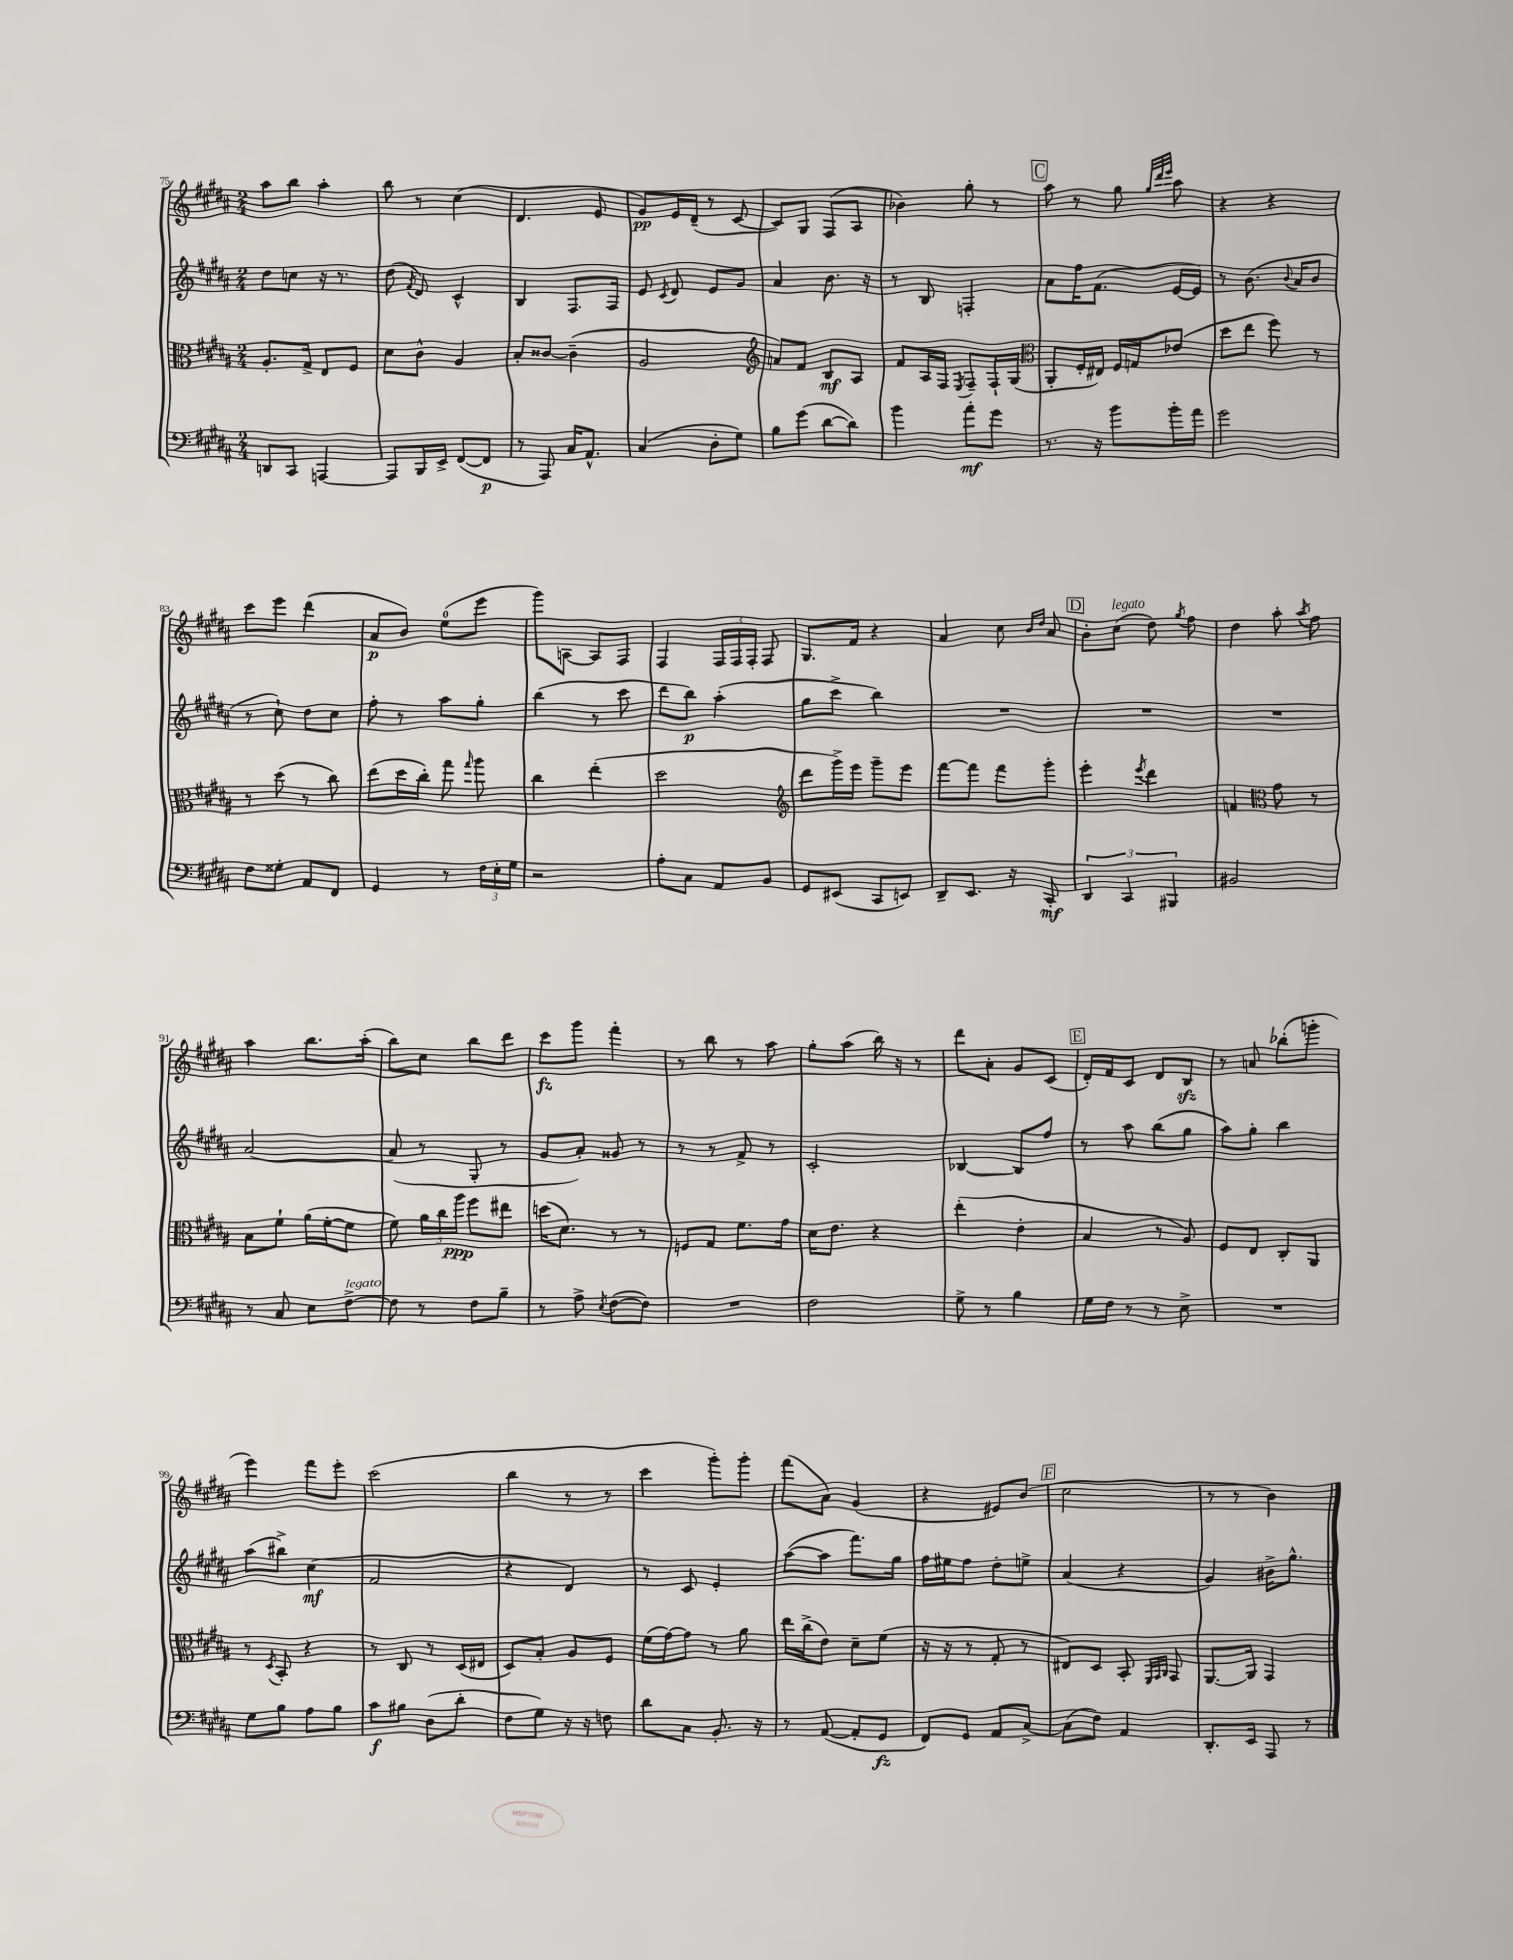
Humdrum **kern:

**kern	**kern	**kern	**kern
*staff4	*staff3	*staff2	*staff1
*clefF4	*clefC3	*clefG2	*clefG2
*k[f#c#g#d#a#]	*k[f#c#g#d#a#]	*k[f#c#g#d#a#]	*k[f#c#g#d#a#]
*M2/4	*M2/4	*M2/4	*M2/4
8DD	8.A#'	8dd#	8aa#
8CC#	.	8cc	8bb
.	16G#^	.	.
[4AAA	8E	16r	4aa#'
.	.	8.r	.
.	8F#	.	.
=	=	=	=
8AAA]	8d#	(8dd#	8bb
.	.	8qf#	.
16BBB	8c#^^	8d#)	8r
16EE^	.	.	.
([8FF#	4A#	4c#^^	(4cc#
8FF#]	.	.	.
=	=	=	=
8r	8B'	4B	4.d#
8AAA#)	[8c##	.	.
16C#	(4c##~]	8.F#	.
8.AA#^^	.	.	.
.	.	.	8e
.	.	16F#	.
=	=	=	=
(4C#	2A#	8e	8g#)
.	.	8qc#	.
.	.	8d#	16e
.	.	.	(16d#~
8D#'	.	8e	8r
8G#)	.	8g#	[8c#
=	=	=	=
*	*clefG2	*	*
8B	8a)	4a#	8c#])
(8g#	8f#	.	8G#
[8d#	8B	8.b	(8F#
8d#])	8A#	.	8A#
.	.	16r	.
=	=	=	=
4b	8f#	8r	4b-)
.	16A#	8B	.
.	16F#	.	.
.	8qE	.	.
8a#'	8F#~	4F'	8gg#'
8g#	16F#`	.	8r
.	(16G#	.	.
=	=	=	=
*	*clefC3	*	*
8.r	8AA#'	8a#	8aa#
.	16F#'	16ff#	8r
16r	16E#)	(8.f#	.
8b	16F#	.	8gg#
.	16G	.	.
.	.	.	32qqgg#
.	.	.	32qqddd#
.	.	.	32qqeee
16b'	(8e-	[16e	8aa#
16a#	.	16e])	.
=	=	=	=
2g#	8dd#	8r	4r
.	8ee	(8.b	.
.	8ff#)	.	4r
.	.	8qqb	.
.	.	16a#	.
.	8r	8b	.
=	=	=	=
8F#	8r	8r	8ccc#
8G##'	(8dd#	8cc#`)	8eee
8AA#	8r	8dd#	(4ddd#
8FF#	8cc#)	8cc#	.
=	=	=	=
4GG#	(8ee	8ff#'	8a#
.	16dd#	8r	8b)
.	16cc#')	.	.
8r	8gg#	8aa#	(8ee
.	16qqgg#	.	.
24F#	8aa#	8gg#'	8eee
24E'	.	.	.
24G#	.	.	.
=	=	=	=
2r	4cc#	(4bb	8ggg#)
.	.	.	[8A
.	(4ee'	8r	8A]
.	.	8ccc#	8F#
=	=	=	=
8A#'	2dd#	8ddd#	4F#
8C#	.	8bb)	.
8AA#	.	(4aa#'	24F#
.	.	.	24F#
.	.	.	24F#'
8BB	.	.	8F#
=	=	=	=
*	*clefG2	*	*
8GG#	8ddd#	8gg#	8.G#
(8EE#	16ggg#^)	8ccc#^	.
.	16eee	.	16f#
8CC#	8ggg#~	4bb)	4r
8EE)	8eee	.	.
=	=	=	=
8DD#~	[8fff#	2r	4a#
8.EE	8fff#]	.	.
.	8fff#	.	8cc#
16r	.	.	.
.	.	.	16qqb
.	.	.	16qqdd#
8CC#'	8ggg#'	.	8a#
=	=	=	=
6DD#	4eee'	2r	8b'
.	.	.	(8cc#
6CC#	.	.	.
.	8qeee	.	.
.	4ddd#	.	8dd#)
6BBB#	.	.	.
.	.	.	8qgg#
.	.	.	8ff#
=	=	=	=
2BB#	4f	2r	4dd#
*	*clefC3	*	*
.	8g#	.	8aa#'
.	.	.	8qaa#
.	8r	.	8ff#
=	=	=	=
8r	8B	[2a#	4aa#
8C#	8f#`	.	.
8E	(16a#	.	8.bb
.	[16f#'	.	.
[8F#^	8f#]	.	.
.	.	.	(16aa#'
=	=	=	=
8F#]	8f#)	(8a#]	8bb)
8r	24a#	8r	8cc#
.	24cc#	.	.
.	24aa#	.	.
8F#	8ff#	8G#'	8bb
8B~	8ee#	8r	8ddd#
=	=	=	=
8r	(16dd	8g#	8ccc#
.	8.d#)	.	.
8A#^	.	8a#')	8ggg#
8qE	.	.	.
([8F#	8r	8g##	4fff#'
8F#])	8r	8r	.
=	=	=	=
2r	8F	8r	8r
.	8G#	8r	8bb
.	8.f#	8f#^	8r
.	.	8r	8aa#
.	16g#	.	.
=	=	=	=
2F#	16d#	2c#'	8gg#'
.	8.e	.	.
.	.	.	(8aa#
.	4r	.	16bb)
.	.	.	16r
.	.	.	8r
=	=	=	=
8G#^	(4ee'	[4B-	8ddd#
8r	.	.	8a#'
4B	4e'	8B-]	8g#
.	.	8ff#	(8c#
=	=	=	=
16G#	4B	8r	16d#')
16F#	.	.	16f#
8r	.	8aa#	8c#
8r	8r	(8bb	8d#
8E^	8A#)	8gg#	8B
=	=	=	=
2r	8F#	8aa#)	8r
.	8E	8gg#'	8a
.	8C#'	4bb	(8bb-'
.	8AA#	.	8ggg'
=	=	=	=
8G#	8r	(8aa#	4eee)
.	8qD#	.	.
8B	8BB'	8bb#^)	.
8A#	4r	(4cc#	8fff#
8B	.	.	8eee'
=	=	=	=
8c#	8r	2f#	(2ccc#
8B#	8C#	.	.
(8D#	8r	.	.
8d#'	(16D#	.	.
.	16E#	.	.
=	=	=	=
8F#	8D#)	4r	4bb
8G#)	8B'	.	.
16r	8A#	4d#)	8r
16r	.	.	.
8F	8F#	.	8r
=	=	=	=
8d#	(16f#	8r	4ccc#
.	[16g#)	.	.
8C#	8g#]	8c#	.
8.BB'	8r	4e'	8ggg#')
.	8a#	.	8ggg#'
16r	.	.	.
=	=	=	=
8r	16ee	([8aa#	(8fff#
.	(16cc#^	.	.
([8AA#	8e)	8aa#]	8a#)
8AA#']	8d#~	8.fff#)	(4g#
8GG#	(8f#	.	.
.	.	16gg#	.
=	=	=	=
8FF#)	16r	16ff#	4r
.	16r	16ee#	.
8GG#	8r	8ff#	.
8AA#	8G#'	8dd#'	8e#)
[8C#^	8r	8ee^	(8b
=	=	=	=
(8C#]	8E#)	(4a#	2cc#
8F#)	8D#	.	.
4AA#	8BB'	4r	.
.	32qqFF#	.	.
.	32qqGG#	.	.
.	32qqAA#	.	.
.	8GG#	.	.
=	=	=	=
8.DD#'	[8.AA#	4g#)	8r
.	.	.	8r
16EE	16AA#]	.	.
8AAA#	4GG#	16b#^	4b)
.	.	8.gg#^^	.
8r	.	.	.
==	==	==	==
*-	*-	*-	*-
